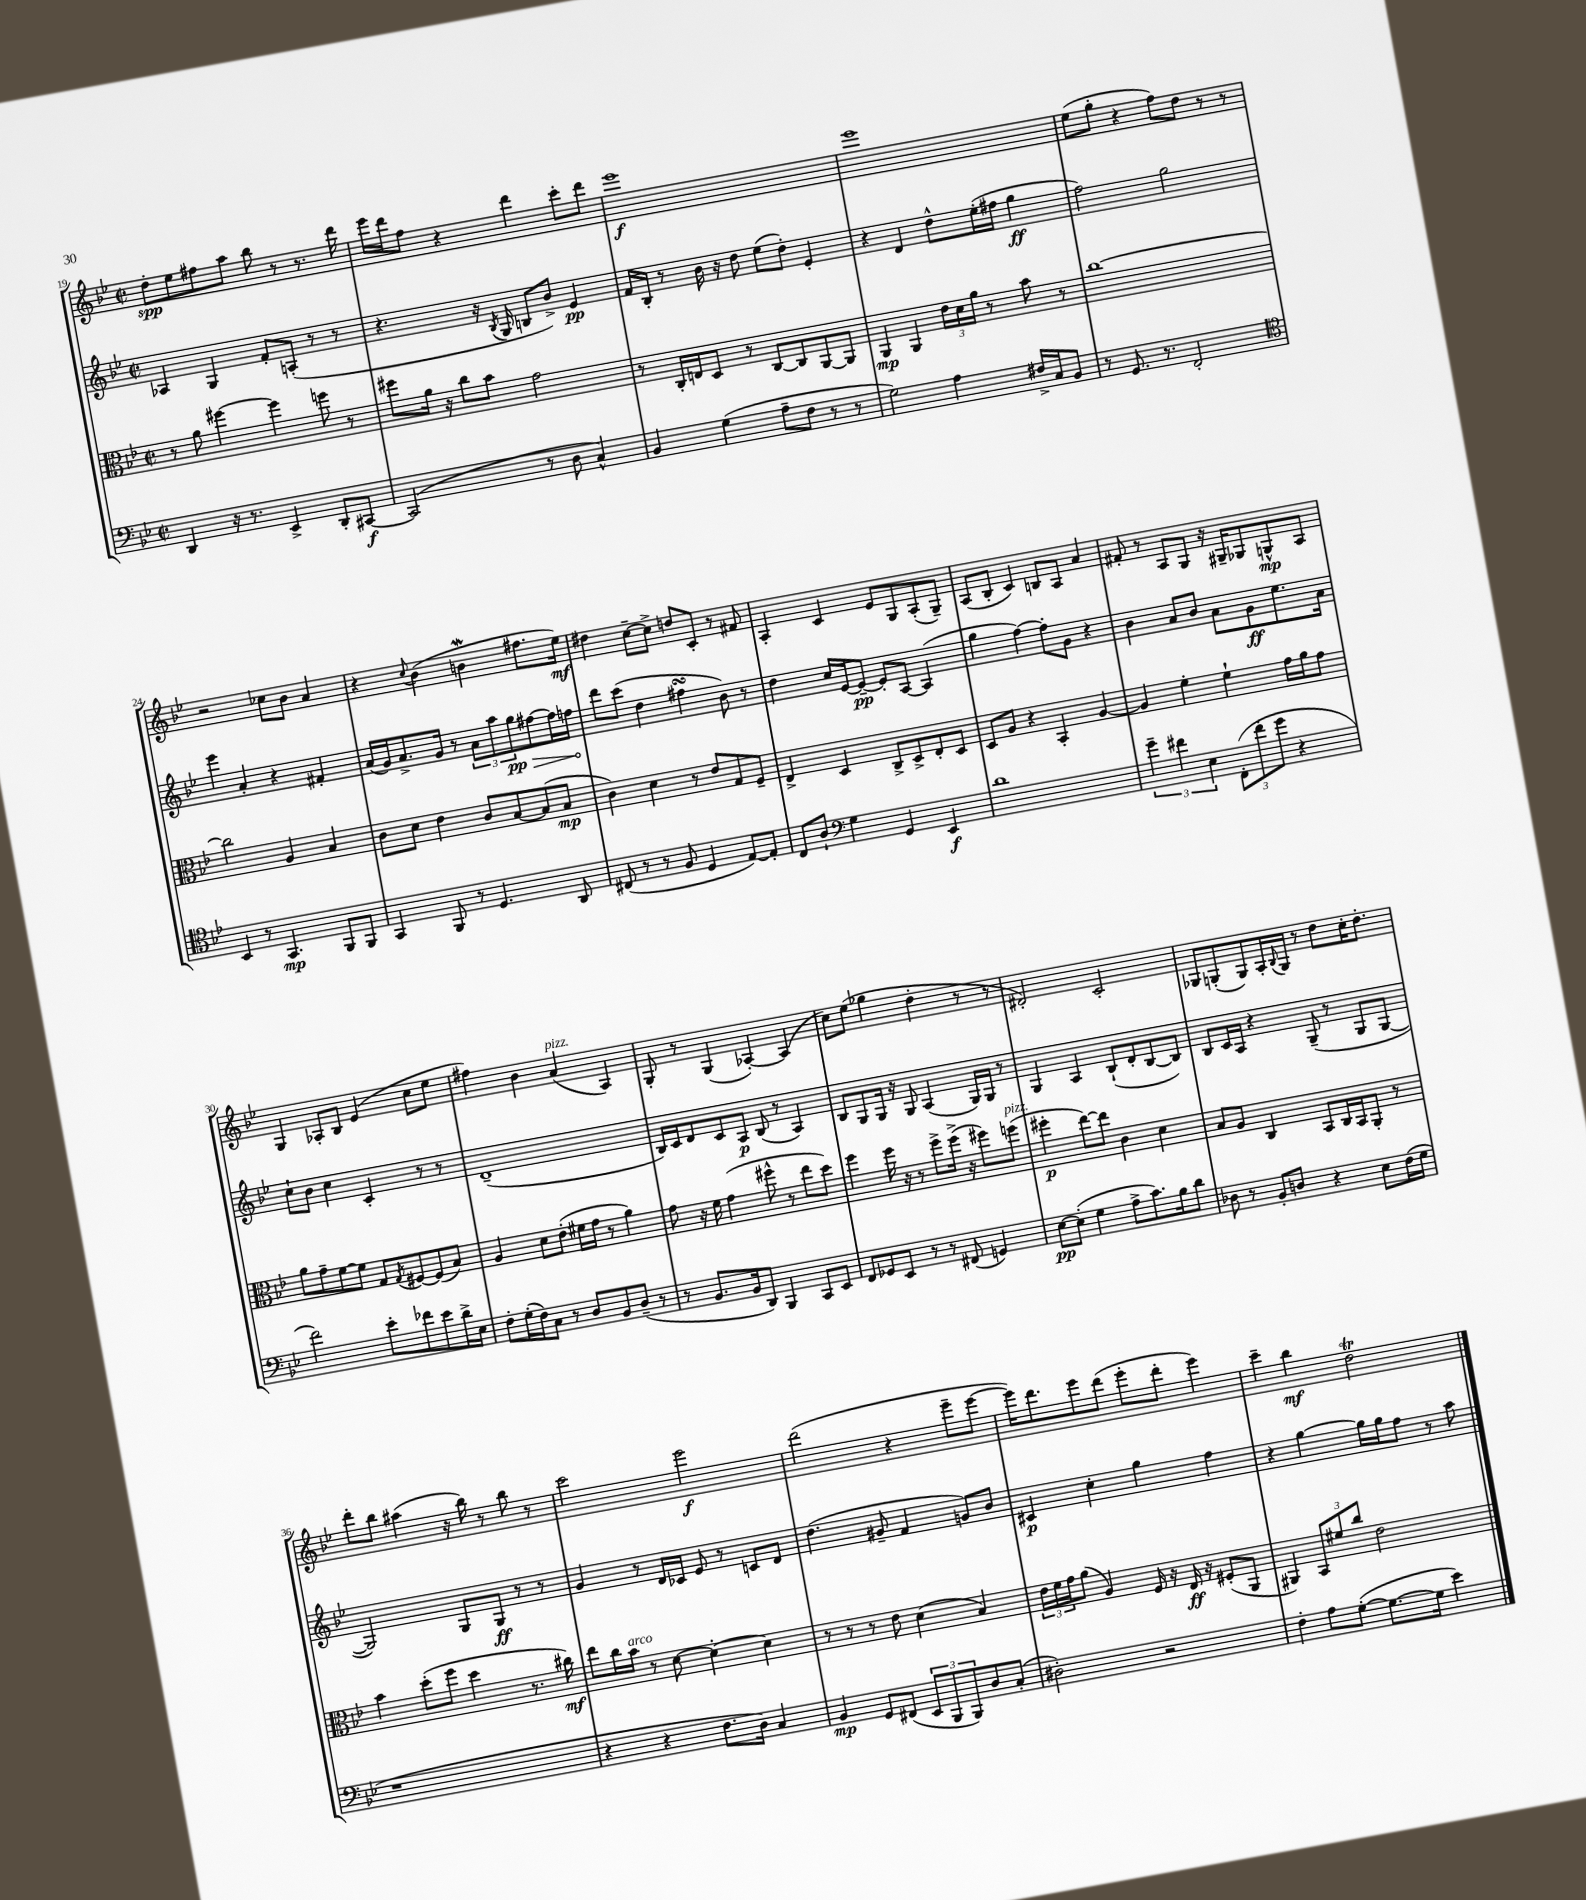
<<
\new StaffGroup <<
\new Staff = "s0" {
    \clef treble \key bes \major \defaultTimeSignature \time 2/2
    d''8-.\spp ees''8 fis''8 a''8 bes''8 r8 r8. d'''16 |
    ees'''16 d'''16 f''8 r4 d'''4 c'''8-. d'''8 |
    ees'''1\f |
    ees'''1 |
    ees''8( g''8-. r4 f''8) d''8 r8 r8 |
    r2 ces''8 bes'8 a'4 |
    r4 \appoggiatura { c''8 } bes'4( b'4\mordent fis''8. ees''16\mf) |
    dis''4 c''8~-- c''8-> d''8 c'8-. r8 fis'8 |
    a4-. c'4 ees'8 g8 a8-.( g8--) |
    a8( bes8-. c'4) b8 a8 a'4 |
    fis'8-. r8 a8 g8 r16 gis16-- ges8 g8-^\mp a8 |
    g4 aes8-. bes8 ees'4( c''8 ees''8 |
    fis''4) bes'4 a'4^\markup { \italic "pizz." }( a4) |
    g8-. r8 g4( aes4~-.) aes4( |
    c''8) ees''8( ges''4 d''4-. r8 r8 |
    dis'2-.) c'2-. |
    ges8 g8-.( g8) a16-. \appoggiatura { bes8 } g16 r8 d''8 c''16-. d''8.-. |
    d'''8-. bes''8 ais''4( r16 bes''16) r8 bes''8 r8 |
    c'''2 ees'''2\f |
    d'''2( r4 ees'''8-- ees'''8~ |
    ees'''16) d'''8. ees'''8 d'''8( ees'''8-. d'''8-. ees'''4) |
    c'''4-- bes''4\mf d''2\trill \bar "|." |
}
\new Staff = "s1" {
    \clef treble \key bes \major \defaultTimeSignature \time 2/2
    aes4 g4 f'8-. a8-.( r8 r8 |
    r4. r16 \acciaccatura { bes8 } g16 b8 bes'8->) ees'4\pp |
    f'16 bes16-. r8 bes'16 r16 d''8 ees''8( d''8-.) ees'4-. |
    r4 d'4 d''8-^ ees''16-.( fis''16 g''4\ff |
    f''2) g''2 |
    ees'''4 a'4-. r4 fis'4-. |
    a'16( g'16) a'8.-> g'16 r8 \tuplet 3/2 { a'8 a''8 \once \override Hairpin.circled-tip = ##t g''8\pp\> } fis''8~ fis''16 f''16\! |
    d'''8 c'''8( d''4 fis''4\turn bes'8) r8 |
    d''4 c''16 ees'16~ ees'8~--\pp ees'8-. a8~ a4( |
    g''4 f''4~) f''8-. g'8 r4 |
    bes'4 a'8 bes'8 a'8 g'8\ff ees''8. a'16 |
    c''8-! bes'8 c''4 c'4-. r8 r8 |
    d'1--( |
    bes16) c'16 d'8 c'8 a8\p bes8( r8 a4) |
    bes8 g8 g16 r16 g8 a4( g16) g16 r8 |
    g4 a4 bes8-!( d'8-. bes8~ bes8) |
    bes8 c'16 a16 r4 g8--( r8 g8 g8~ |
    g2) g8 g8\ff r8 r8 |
    g'4 r8 d'16 ces'16 ees'8 r8 c'8 d'8 |
    d''4.( gis'8-- f'4 g'8) bes'8 |
    cis'4\p c''4-. g''4 f''4 |
    r4 g''4~ g''16 g''16 f''8 r8 a''8 \bar "|." |
}
\new Staff = "s2" {
    \clef alto \key bes \major \defaultTimeSignature \time 2/2
    r8 a'8 fis''4~ fis''4 f''8 r8 |
    fis''8 a'16 r16 c''8 bes'8 g'2 |
    r8 c16-. e16 d8 r8 c8~ c8 a,8~ a,8 |
    a,4\mp a,4 \tuplet 3/2 { ees'16 d'16 a'16 } r8 bes'8 r8 |
    c''1~ |
    c''2 a4 bes4 |
    c'8 d'8 ees'4 c'8 bes8~ bes8( bes8\mp |
    c'4) d'4 r8 ees'8 g8 f8-- |
    ees4-> d4 c8-> d8-> ees8-. d8 |
    d8 a8 r4 bes,4-. a4~ |
    a4 f'4-. f'4-! g'16 a'16 g'8 |
    a'8 g'8-- f'8~ f'8 g8 \acciaccatura { g8 } fis8~ fis8( bes8) |
    a4 d'8 ees'8-.( fis'16 g'16 r8 a'4) |
    g'8 r16 f'16 g'4( fis''8-^ r8 ees''8 d''8) |
    f''4 f''16 r16 r8 f''8-> f''16->( r16 fis''8) f''8^\markup { \italic "pizz." }( |
    fis''4-.\p ees''8~) ees''8 c'4 d'4 |
    bes8 a8 c4 bes,8 c16 bes,16 a,8-. r8 |
    bes'4 d''8-.( f''8 d''4 r8. cis''16\mf) |
    ees''8 c''16 bes'16^\markup { \italic "arco" } r8 d'8~ d'4~-. d'4 |
    r8 r8 r8 ees'8 d'4( bes4) |
    \tuplet 3/2 { ees'16 f'16 g'16 } a'8( a4) f16 r16 ees16\ff r16 fis8-.( a,8 |
    ais,4) \tuplet 3/2 { bes,8 fis'8 c''8 } ees'2 \bar "|." |
}
\new Staff = "s3" {
    \clef bass \key bes \major \defaultTimeSignature \time 2/2
    d,4 r16 r8. ees,4-> d,8-. cis,8~\f |
    cis,2( r8 d8 c4-^) |
    bes,4 g4( a8-- f8 r8 r8 |
    g2) a4 fis16-> c16 bes,8 |
    r8 g,8. r8. f,2-. |
    \clef tenor bes,4 r8 g,4.\mp f,8 f,8 |
    g,4 f,8 r8 d4. a,8 |
    cis8( r8 r8 f8 d4 ees8~) ees8-. |
    c8 a8-! \clef bass g4 g,4 ees,4\f |
    d'1 |
    \tuplet 3/2 { g'4-- fis'4 ees4 } \tuplet 3/2 { f,8-.( fis'8-. g'8 } r4 |
    f'2) ees'8-. fes'8 ees'8 d'16-> ees16 |
    f8-. g16-.( f16) c8 r8 d8 bes,8 d8--( r8 |
    r8 bes,8. bes,16 d,8) bes,,4 c,8 ees,8 |
    f,8 ges,8 ees,8 r8 r8 fis,8( g,4) |
    ees8~\pp ees8-.( g4 a8-> c'8.) bes16 d'8 |
    des8 r8 bes,8-. d8 r4 ees8 f16( g16 |
    r1 |
    r4 r4 f8. d16) c4 |
    bes,4\mp g,8 fis,8( \tuplet 3/2 { ees,8 bes,,8 bes,,8) } d8 c8-.( |
    dis2-.) r2 |
    f4-. a8 g8~-.( g8.~ g16 ees'4) \bar "|." |
}
>>
>>
\layout { \context { \Score currentBarNumber = #19 } }
